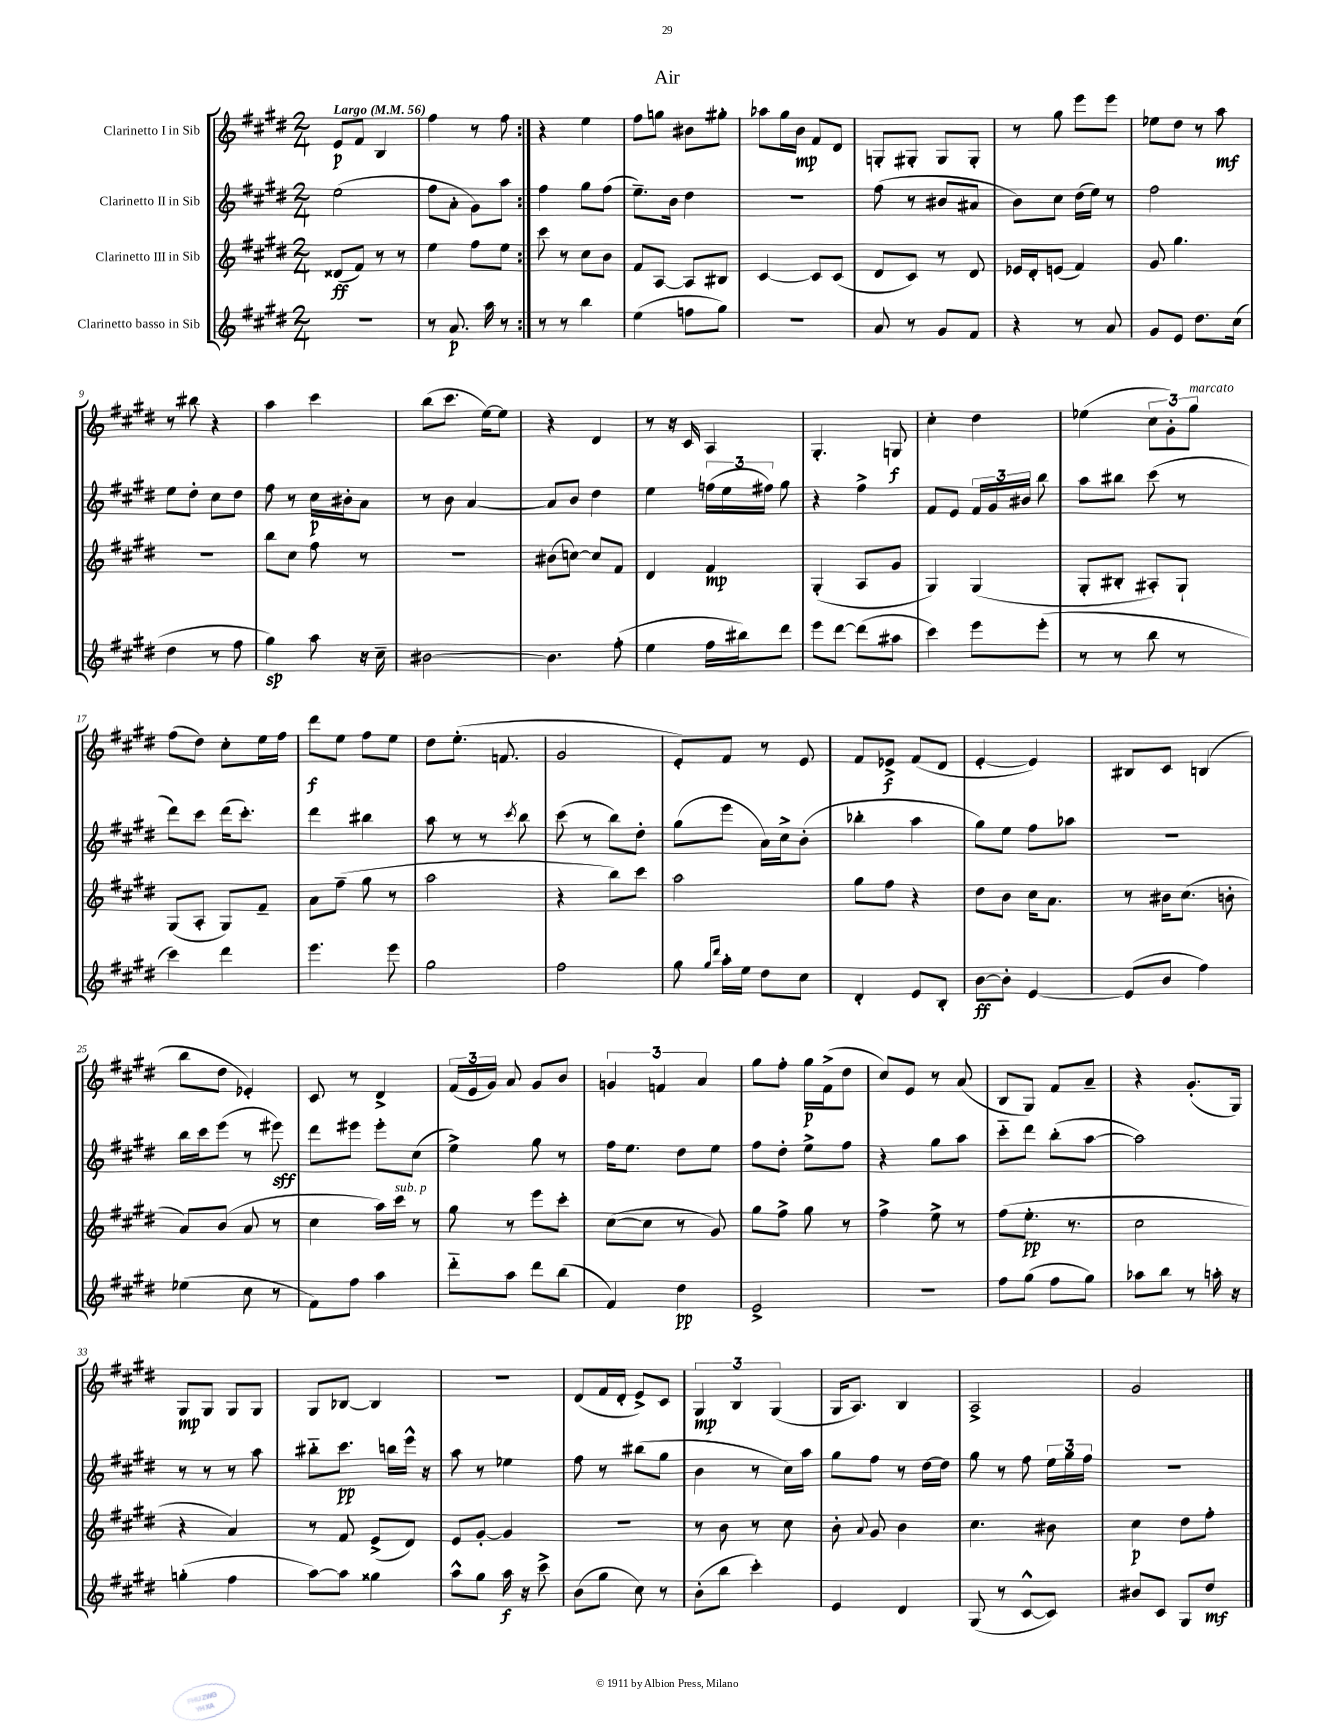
\header { title = "Air" }
<<
\new StaffGroup <<
\new Staff = "s0" \with { instrumentName = "Clarinetto I in Sib" } {
    \clef treble \key e \major \numericTimeSignature \time 2/4 \tempo "Largo" 4 = 56
    \autoBeamOff \repeat volta 2 { e'8[\p fis'8] b4 |
    fis''4 r8 fis''8 | }
    r4 e''4 |
    fis''8[ g''8] bis'8[ gis''8]-. |
    aes''8[ gis''16 b'16]\mp fis'8[ dis'8] |
    g8[-. gis8]-. gis8[ gis8]-. |
    r8 gis''8 e'''8[ e'''8] |
    ees''8[ dis''8] r8 a''8\mf |
    r8 bis''8 r4 |
    a''4 cis'''4 |
    b''8[( cis'''8.] e''16[~) e''8] |
    r4 dis'4 |
    r8 r16 cis'16 a4 |
    gis4.-. g8\f |
    cis''4-. dis''4 |
    ees''4( \tuplet 3/2 { cis''8[ gis'8-.) gis''8]^\markup { \italic "marcato" } } |
    fis''8[( dis''8]) cis''8[-. e''16 fis''16] |
    dis'''8[\f e''8] fis''8[ e''8] |
    dis''8[ e''8.]-.( f'8. |
    gis'2 |
    e'8[-.) fis'8] r8 e'8 |
    fis'8[ ees'8]->\f fis'8[( dis'8] |
    e'4~-. e'4) |
    bis8[ cis'8] b4( |
    b''8[ dis''8] ees'4-.) |
    cis'8 r8 dis'4-> |
    \tuplet 3/2 { fis'16[( e'16 gis'16]) } a'8 gis'8[ b'8] |
    \tuplet 3/2 { g'4 f'4 a'4 } |
    gis''8[ fis''8]-. gis''16[\p fis'16->( dis''8] |
    cis''8[) e'8] r8 a'8( |
    b8[ gis8]) fis'8[ a'8]-- |
    r4 gis'8.[-.( gis16]) |
    gis8[\mp gis8] gis8[ gis8] |
    gis8[ bes8]~ bes4 |
    R2 |
    dis'8[( fis'16 dis'16]-. e'8[->) cis'8] |
    \tuplet 3/2 { gis4\mp b4 gis4( } |
    gis16[ a8.]) b4 |
    a2-> |
    gis'2 \bar "|." |
}
\new Staff = "s1" \with { instrumentName = "Clarinetto II in Sib" } {
    \clef treble \key e \major \numericTimeSignature \time 2/4
    \autoBeamOff \repeat volta 2 { e''2( |
    fis''8[ a'8]-. gis'8[) a''8] | }
    fis''4 gis''8[ fis''8]( |
    e''8.[--) b'16] dis''4 |
    r2 |
    fis''8( r8 bis'8[ ais'8] |
    b'8[) cis''8] dis''16[( e''16]) r8 |
    fis''2 |
    e''8[ dis''8]-. cis''8[ dis''8] |
    fis''8 r8 cis''16[\p bis'16-. a'8] |
    r8 b'8 a'4~ |
    a'8[ b'8] dis''4 |
    e''4 \tuplet 3/2 { f''16[( e''16 fis''16]) } gis''8 |
    r4 fis''4-> |
    fis'8[ e'8] \tuplet 3/2 { fis'16[ gis'16 bis'16] } b''8 |
    a''8[ bis''8] cis'''8( r8 |
    dis'''8[) cis'''8] dis'''16[( cis'''8.]-.) |
    dis'''4 bis''4 |
    a''8 r8 r8 \acciaccatura { cis'''8 } b''8 |
    cis'''8( r8 b''8[) dis''8]-. |
    gis''8[( e'''8] a'16[) cis''16-> b'8]-.( |
    bes''4-. a''4 |
    gis''8[) e''8] fis''8[ aes''8] |
    r2 |
    b''16[ cis'''16 e'''8]( r8 eis'''8\sff) |
    dis'''8[ eis'''8] eis'''8[-. cis''8]( |
    e''4->) gis''8 r8 |
    fis''16[ e''8.] dis''8[ e''8] |
    fis''8[ dis''8]-. e''8[-> fis''8] |
    r4 gis''8[ a''8] |
    cis'''8[-_ dis'''8] b''8[-.( a''8]~ |
    a''2) |
    r8 r8 r8 a''8 |
    bis''8[-_ cis'''8.]\pp b''16[ e'''16]-^ r16 |
    a''8 r8 ees''4 |
    fis''8 r8 bis''8[( gis''8] |
    b'4 r8 cis''16[) a''16] |
    gis''8[ fis''8] r8 dis''16[~ dis''16] |
    gis''8 r8 fis''8 \tuplet 3/2 { e''16[ gis''16 fis''16] } |
    R2 \bar "|." |
}
\new Staff = "s2" \with { instrumentName = "Clarinetto III in Sib" } {
    \clef treble \key e \major \numericTimeSignature \time 2/4
    \autoBeamOff \repeat volta 2 { disis'8[\ff( fis'8]) r8 r8 |
    e''4 fis''8[ e''8] | }
    cis'''8 r8 cis''8[ b'8] |
    fis'8[ a8]~ a8[ bis8] |
    cis'4~ cis'8[ cis'8]( |
    dis'8[ cis'8]) r8 dis'8 |
    ees'16[ dis'16-. e'8]( fis'4) |
    gis'8 gis''4. |
    R2 |
    b''8[ cis''8] fis''8 r8 |
    r2 |
    bis'8[( c''8]~) c''8[ fis'8] |
    dis'4 fis'4\mp |
    gis4-.( a8[ gis'8] |
    gis4) gis4( |
    gis8[-. bis8]-. ais8[-.) gis8]-! |
    gis8[( a8]-. gis8[) fis'8]-- |
    a'8[ fis''8]--( gis''8 r8 |
    a''2 |
    r4 b''8[) cis'''8] |
    a''2 |
    gis''8[ fis''8] r4 |
    dis''8[ b'8] cis''16[ a'8.] |
    r8 bis'16[ cis''8.]( b'8-. |
    a'8[) b'8]( a'8 r8 |
    cis''4 a''16[) cis'''16]^\markup { \italic "sub. p" } r8 |
    gis''8 r8 e'''8[ cis'''8]-. |
    cis''8[~( cis''8] r8 gis'8) |
    gis''8[ fis''8]-> gis''8 r8 |
    fis''4-> e''8-> r8 |
    fis''8[( e''8.]-.\pp r8. |
    cis''2 |
    r4 a'4) |
    r8 fis'8 e'8[->( dis'8]) |
    e'8[ gis'8]~-. gis'4 |
    R2 |
    r8 b'8 r8 cis''8 |
    b'8-. \appoggiatura { a'8 } gis'8 b'4 |
    cis''4. bis'8 |
    cis''4\p dis''8[ fis''8]-. \bar "|." |
}
\new Staff = "s3" \with { instrumentName = "Clarinetto basso in Sib" } {
    \clef treble \key e \major \numericTimeSignature \time 2/4
    \autoBeamOff \repeat volta 2 { r2 |
    r8 a'8.\p a''16 r8 | }
    r8 r8 b''4 |
    e''4( f''8[ gis''8]) |
    r2 |
    a'8 r8 gis'8[ fis'8] |
    r4 r8 a'8 |
    gis'8[ e'8] dis''8.[ cis''16]( |
    dis''4 r8 fis''8 |
    gis''4\sp) a''8 r16 cis''16-- |
    bis'2~ |
    bis'4. fis''8-.( |
    e''4 fis''16[ bis''16) dis'''8] |
    e'''8[ dis'''8]~ dis'''8[( ais''8] |
    cis'''4) e'''8[ e'''8]-.( |
    r8 r8 b''8 r8 |
    cis'''4) dis'''4 |
    e'''4. e'''8 |
    gis''2 |
    fis''2 |
    gis''8 \grace { gis''16[ dis'''16] } a''16[-. e''16] dis''8[ cis''8] |
    dis'4-. e'8[ b8]-. |
    b'8[~\ff b'8]-. e'4~ |
    e'8[( b'8] fis''4) |
    ees''4( cis''8 r8 |
    fis'8[) fis''8] a''4 |
    dis'''8[-_ a''8] dis'''8[ b''8]( |
    fis'4) dis''4\pp |
    e'2-> |
    r2 |
    fis''8[ gis''8]( fis''8[ gis''8]) |
    aes''8[ b''8] r8 a''16-. r16 |
    g''4-.( fis''4 |
    a''8[~) a''8] gisis''4 |
    a''8[-^ gis''8] a''16\f r16 cis'''8-> |
    b'8[( gis''8] cis''8) r8 |
    b'8[-.( b''8] cis'''4-.) |
    e'4 dis'4 |
    gis8( r8 cis'8[~-^ cis'8]) |
    bis'8[ cis'8] gis8[ dis''8]\mf \bar "|." |
}
>>
>>
